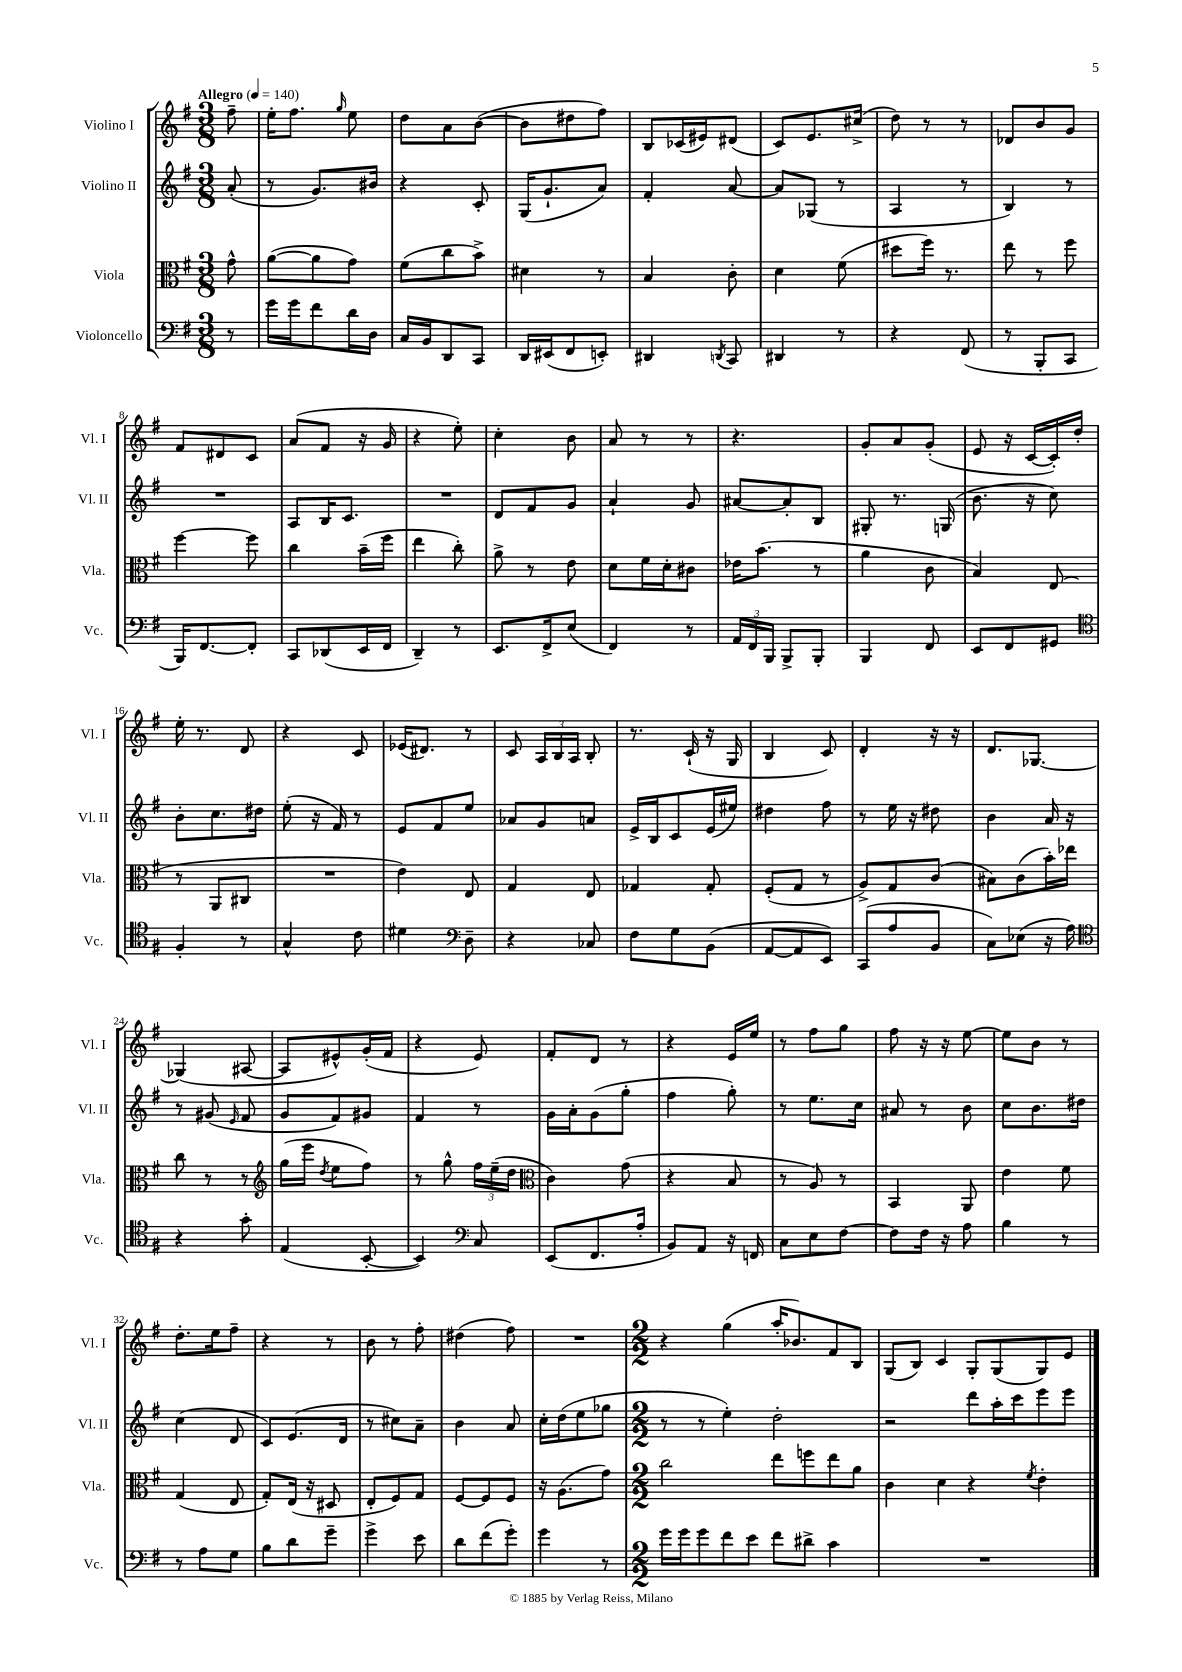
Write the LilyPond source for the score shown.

<<
\new StaffGroup <<
\new Staff = "s0" \with { instrumentName = "Violino I" shortInstrumentName = "Vl. I" } {
    \clef treble \key g \major \numericTimeSignature \time 3/8 \partial 8 \tempo "Allegro" 4 = 140
    \autoBeamOff fis''8-- |
    e''16[-. fis''8.] \grace { g''16 } e''8 |
    d''8[ a'8 b'8]~( |
    b'8[ dis''8 fis''8]) |
    b8[ ces'16( eis'16) dis'8]( |
    c'8[) e'8. cis''16]->( |
    d''8) r8 r8 |
    des'8[ b'8 g'8] |
    fis'8[ dis'8 c'8] |
    a'8[( fis'8] r16 g'16 |
    r4 e''8-.) |
    c''4-. b'8 |
    a'8 r8 r8 |
    r4. |
    g'8[-. a'8 g'8]-.( |
    e'8 r16 c'16[~ c'16-.) d''16]-. |
    e''16-. r8. d'8 |
    r4 c'8 |
    ees'16[( dis'8.]) r8 |
    c'8 \tuplet 3/2 { a16[ b16 a16] } b8-. |
    r8. c'16-!( r16 g16 |
    b4 c'8) |
    d'4-. r16 r16 |
    d'8.[ ges8.]~ |
    ges4( ais8~ |
    ais8[ eis'8-^) g'16-.( fis'16] |
    r4 e'8) |
    fis'8[-. d'8] r8 |
    r4 e'16[ e''16] |
    r8 fis''8[ g''8] |
    fis''8 r16 r16 e''8~ |
    e''8[ b'8] r8 |
    d''8.[-. e''16 fis''8]-- |
    r4 r8 |
    b'8 r8 fis''8-. |
    dis''4( fis''8) |
    R4. |
    \numericTimeSignature \time 2/2 r4 g''4( a''16[-. bes'8.) fis'8 b8] |
    g8[( b8]) c'4 g8[-. g8( g8) e'8] \bar "|." |
}
\new Staff = "s1" \with { instrumentName = "Violino II" shortInstrumentName = "Vl. II" } {
    \clef treble \key g \major \numericTimeSignature \time 3/8 \partial 8
    \autoBeamOff a'8-.( |
    r8 g'8.[) bis'16] |
    r4 c'8-. |
    g16[( g'8.-! a'8]) |
    fis'4-. a'8~ |
    a'8[ ges8]( r8 |
    a4 r8 |
    b4) r8 |
    R4. |
    a8[ b16 c'8.] |
    R4. |
    d'8[ fis'8 g'8] |
    a'4-! g'8 |
    ais'8[~ ais'8-. b8] |
    gis8-. r8. g16( |
    b'8. r16 c''8) |
    b'8[-. c''8. dis''16] |
    e''8-.( r16 fis'16) r8 |
    e'8[ fis'8 e''8] |
    aes'8[ g'8 a'8] |
    e'16[-> b16 c'8 e'16( eis''16]) |
    dis''4 fis''8 |
    r8 e''16 r16 dis''8 |
    b'4 a'16 r16 |
    r8 gis'8( \grace { e'16 } fis'8 |
    g'8[ fis'8) gis'8] |
    fis'4 r8 |
    g'16[ a'16-. g'8( g''8]-. |
    fis''4 g''8-.) |
    r8 e''8.[ c''16] |
    ais'8 r8 b'8 |
    c''8[ b'8. dis''16] |
    c''4( d'8 |
    c'8[) e'8.( d'16] |
    r8 cis''8[) a'8]-- |
    b'4 a'8 |
    c''16[-. d''16( e''8 ges''8] |
    \numericTimeSignature \time 2/2 r8 r8 e''4-.) d''2-. |
    r2 d'''8[ a''16-. c'''16 e'''8 e'''8] \bar "|." |
}
\new Staff = "s2" \with { instrumentName = "Viola" shortInstrumentName = "Vla." } {
    \clef alto \key g \major \numericTimeSignature \time 3/8 \partial 8
    \autoBeamOff g'8-^ |
    a'8[~( a'8 g'8]) |
    fis'8[( c''8 b'8]->) |
    dis'4 r8 |
    b4 c'8-. |
    d'4 fis'8( |
    dis''8[ fis''16]) r8. |
    e''8 r8 fis''8 |
    fis''4~ fis''8 |
    c''4 b'16[--( fis''16] |
    e''4 c''8-.) |
    a'8-> r8 e'8 |
    d'8[ fis'16 d'16-. cis'8] |
    ees'16[ b'8.]( r8 |
    a'4 c'8 |
    b4) e8( |
    r8 a,8[ cis8] |
    R4. |
    e'4) e8 |
    g4 e8 |
    ges4 ges8-. |
    fis8[-.( g8] r8 |
    a8[->) g8 c'8]( |
    bis8[) c'8( b'16-.) ees''16] |
    c''8 r8 r8 |
    \clef treble g''16[( e'''16] \acciaccatura { d''8 } e''8[ fis''8]) |
    r8 g''8-^ \tuplet 3/2 { fis''16[ e''16--( d''16] } |
    \clef alto c'4) g'8( |
    r4 b8 |
    r8 a8) r8 |
    b,4 a,8 |
    e'4 fis'8 |
    g4( e8 |
    g8[-.) e16]( r16 dis8 |
    e8[-. fis8) g8] |
    fis8[~ fis8 fis8] |
    r16 a8.[( g'8]) |
    \numericTimeSignature \time 2/2 c''2 e''8[ f''8 e''8 a'8] |
    c'4 d'4 r4 \acciaccatura { fis'8 } e'4-. \bar "|." |
}
\new Staff = "s3" \with { instrumentName = "Violoncello" shortInstrumentName = "Vc." } {
    \clef bass \key g \major \numericTimeSignature \time 3/8 \partial 8
    \autoBeamOff r8 |
    g'16[ g'16 fis'8 d'16 d16] |
    c16[ b,16 d,8 c,8] |
    d,16[ eis,16( fis,8 e,8]-.) |
    dis,4 \acciaccatura { d,8 } c,8 |
    dis,4 r8 |
    r4 fis,8( |
    r8 b,,8[-. c,8] |
    b,,16[) fis,8.~ fis,8]-. |
    c,8[ des,8( e,16 fis,16] |
    d,4--) r8 |
    e,8.[ fis,16-> e8]( |
    fis,4) r8 |
    \tuplet 3/2 { a,16[ fis,16 b,,16] } b,,8[-> b,,8]-. |
    b,,4 fis,8 |
    e,8[ fis,8 gis,8] |
    \clef tenor fis4-. r8 |
    g4-^ c'8 |
    dis'4 \clef bass d8-- |
    r4 ces8 |
    fis8[ g8 b,8]( |
    a,8[~ a,8 e,8]) |
    c,8[( a8 b,8] |
    c8[) ees8]( r16 a16) |
    \clef tenor r4 g'8-. |
    e4( b,8~-. |
    b,4) \clef bass c8 |
    e,8[( fis,8. a16]-. |
    b,8[) a,8] r16 f,16 |
    c8[ e8 fis8]~ |
    fis8[ fis16] r16 a8 |
    b4 r8 |
    r8 a8[ g8] |
    b8[ d'8 g'8]-- |
    g'4-> e'8 |
    d'8[ fis'8( g'8]-.) |
    g'4 r8 |
    \numericTimeSignature \time 2/2 g'16[ g'16 g'8 fis'8 e'8] fis'8[ dis'8]-> c'4 |
    R1 \bar "|." |
}
>>
>>
